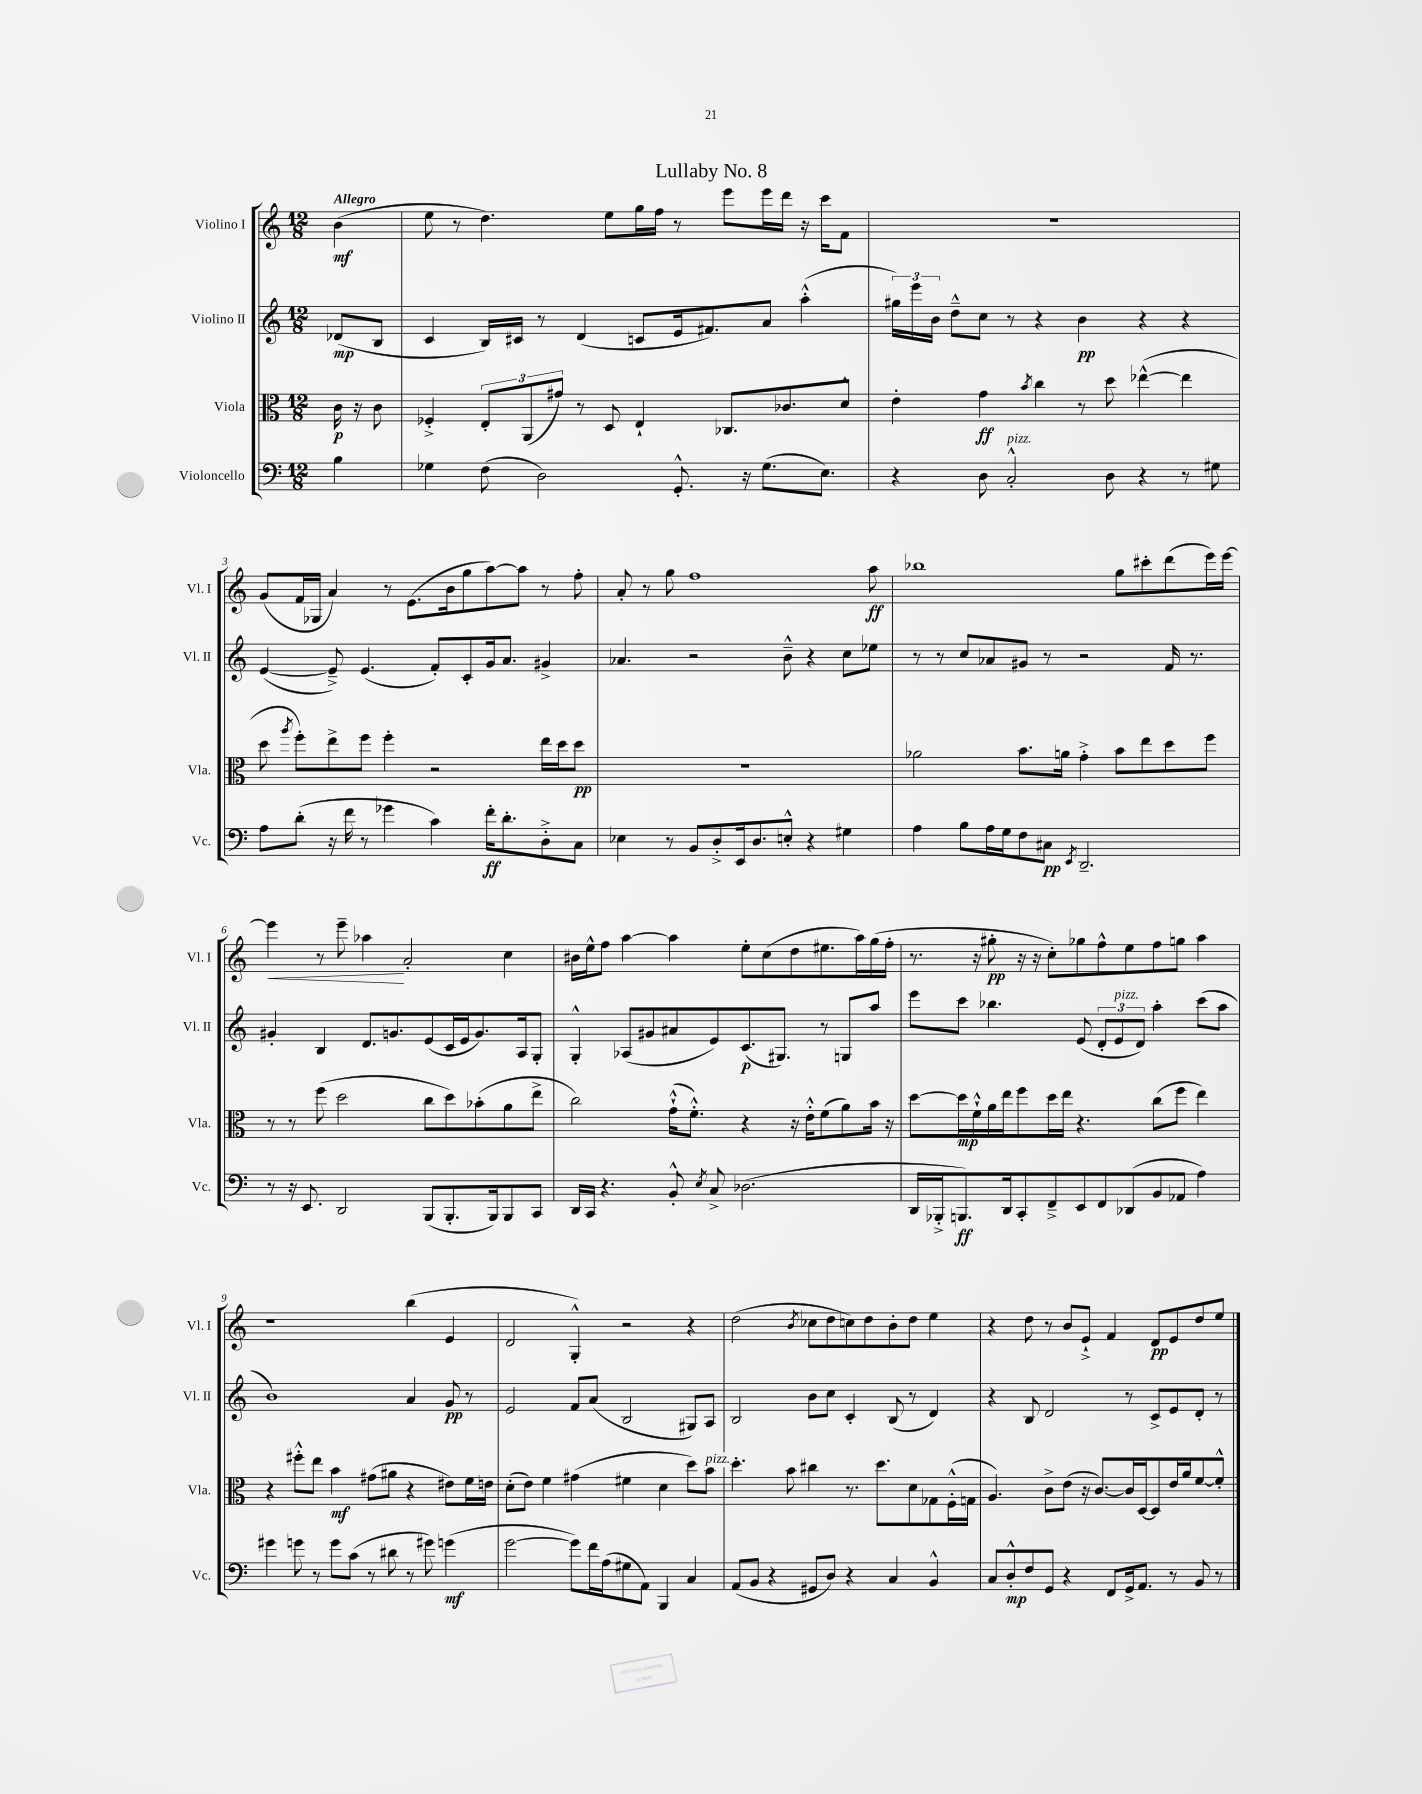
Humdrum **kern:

**kern	**dynam	**kern	**dynam	**kern	**dynam	**kern	**dynam
*part4	*part4	*part3	*part3	*part2	*part2	*part1	*part1
*staff4	*staff4	*staff3	*staff3	*staff2	*staff2	*staff1	*staff1
*I"Violoncello	*	*I"Viola	*	*I"Violino II	*	*I"Violino I	*
*I'Vc.	*	*I'Vla.	*	*I'Vl. II	*	*I'Vl. I	*
*clefF4	*	*clefC3	*	*clefG2	*	*clefG2	*
*k[]	*	*k[]	*	*k[]	*	*k[]	*
*M12/8	*	*M12/8	*	*M12/8	*	*M12/8	*
=	=	=	=	=	=	=	=
!	!	!	!	!	!	!LO:TX:a:B:t=Allegro	!
4B\	.	16c\	p	(8d-X/L	mp	(4b\	mf
.	.	16r	.	.	.	.	.
.	.	8c\	.	8B/J	.	.	.
=1	=1	=1	=1	=1	=1	=1	=1
4G-X\	.	4F-X'^/	.	4c/	.	8ee\	.
.	.	.	.	.	.	8r	.
(8F\	.	12E'/L	.	16B/LL)	.	4.dd\)	.
.	.	.	.	16c#X/JJ	.	.	.
.	.	(12AA/	.	.	.	.	.
2D\)	.	.	.	8r	.	.	.
.	.	12g#X/J)	.	.	.	.	.
.	.	8r	.	(4d/	.	.	.
.	.	8D/	.	.	.	8ee\L	.
.	.	4E`/	.	8cn/L	.	16gg\L	.
.	.	.	.	.	.	16ff\JJ	.
8.GG'^^/	.	.	.	16e/k	.	8r	.
.	.	.	.	8.f#X/)	.	.	.
.	.	8.C-X/L	.	.	.	8eee\L	.
16r	.	.	.	.	.	.	.
(8.G-\L	.	.	.	8a/J	.	16eee\L	.
.	.	8.c-X/	.	.	.	16ddd\JJ	.
.	.	.	.	(4aa'^^\	.	16r	.
8.E\J)	.	.	.	.	.	16ccc\KL	.
.	.	8d^^/J	.	.	.	8f\J	.
=2	=2	=2	=2	=2	=2	=2	=2
4r	.	4e'\	.	24gg#X\LL)	.	1.r	.
.	.	.	.	24eee\	.	.	.
.	.	.	.	24b\JJ	.	.	.
.	.	.	.	8dd~^^\L	.	.	.
8D\	.	4g\	ff	8cc\J	.	.	.
!LO:TX:a:i:t=pizz.	!	!	!	!	!	!	!
2C'^^/	.	.	.	8r	.	.	.
.	.	8qb/	.	.	.	.	.
.	.	4cc\	.	4r	.	.	.
.	.	8r	.	4b\	pp	.	.
8D\	.	8dd\	.	.	.	.	.
4r	.	([4ee-X^^\	.	4r	.	.	.
8r	.	4ee-\]	.	4r	.	.	.
8G#X\	.	.	.	.	.	.	.
!!LO:LB:g=z
=3	=3	=3	=3	=3	=3	=3	=3
8A\L	.	8dd\	.	([4e/	.	(8g/L	.
.	.	8qaa/	.	.	.	.	.
(8d'\J	.	8ff'\L)	.	.	.	16f/L	.
.	.	.	.	.	.	16G-X/JJ	.
16r	.	8ee^\	.	8e~^/])	.	4a/)	.
16f\	.	.	.	.	.	.	.
8r	.	8ff\J	.	(4.e/	.	.	.
4g-X\	.	4ff'\	.	.	.	8r	.
.	.	.	.	.	.	(8.e\L	.
4c\)	.	2r	.	8f'/L)	.	.	.
.	.	.	.	.	.	16b\k	.
.	.	.	.	8c'/	.	8gg\	.
16f'\KL	ff	.	.	16g/k	.	[8aa\)	.
8.d'\	.	.	.	8.a/J	.	.	.
.	.	.	.	.	.	8aa\J]	.
8D'^\	.	16ee\LL	.	4g#X^/	.	8r	.
.	.	16dd\J	.	.	.	.	.
8C\J	.	8dd\J	pp	.	.	8ff'\	.
=4	=4	=4	=4	=4	=4	=4	=4
4E-X\	.	1.r	.	4.a-X/	.	8a'/	.
.	.	.	.	.	.	8r	.
8r	.	.	.	.	.	8gg\	.
8BB/L	.	.	.	2r	.	1ff	.
8D'^/	.	.	.	.	.	.	.
16EE/k	.	.	.	.	.	.	.
8.D/	.	.	.	.	.	.	.
8En'^^/J	.	.	.	8b~^^\	.	.	.
4r	.	.	.	4r	.	.	.
4G#X\	.	.	.	8cc\L	.	.	.
.	.	.	.	8ee-X\J	.	8aa\	ff
=5	=5	=5	=5	=5	=5	=5	=5
4A\	.	2a-X\	.	8r	.	1bb-X	.
.	.	.	.	8r	.	.	.
8B\L	.	.	.	8cc/L	.	.	.
16A\L	.	.	.	8a-X/	.	.	.
16G\J	.	.	.	.	.	.	.
8F\	.	8.b\L	.	8g#X/J	.	.	.
8C#X\J	pp	.	.	8r	.	.	.
.	.	16an\Jk	.	.	.	.	.
8qEE/	.	.	.	.	.	.	.
2.DD~/	.	4g'^\	.	2r	.	.	.
.	.	8b\L	.	.	.	8gg\L	.
.	.	8ee\	.	.	.	8ccc#X'\	.
.	.	8dd\	.	16f/	.	(8ddd\	.
.	.	.	.	8.r	.	.	.
.	.	8ff\J	.	.	.	16eee\L)	.
.	.	.	.	.	.	[16eee\JJ	.
!!LO:LB:g=z
=6	=6	=6	=6	=6	=6	=6	=6
!	!	!	!	!	!	!	!LO:HP:b
8r	.	8r	.	4g#X'/	.	4eee\]	<
16r	.	8r	.	.	.	.	.
8.EE/	.	.	.	.	.	.	.
.	.	(8ff\	.	4B/	.	8r	.
2DD/	.	2dd\	.	.	.	8eee~\	.
.	.	.	.	8.d/L	.	4aa-X\	.
.	.	.	.	8.gn/	.	.	.
.	.	.	.	.	.	2a'/	[
(8BBB/L	.	8cc\L	.	(8e/	.	.	.
8.BBB'/	.	8dd\)	.	16c/L	.	.	.
.	.	.	.	16e/J	.	.	.
.	.	(8b-X'\	.	8.g/)	.	.	.
16BBB/k)	.	.	.	.	.	.	.
8BBB/	.	8a\	.	.	.	4cc\	.
.	.	.	.	16A/k	.	.	.
8CC/J	.	8ee^\J	.	8G'/J	.	.	.
=7	=7	=7	=7	=7	=7	=7	=7
16DD/LL	.	2cc\)	.	4G'^^/	.	16b#X\LL	.
16CC/JJ	.	.	.	.	.	16ee^^\J	.
4.r	.	.	.	.	.	8ff\J	.
.	.	.	.	(8A-X/L	.	[4aa\	.
.	.	.	.	8g#X/	.	.	.
8BB'^^/	.	(16g`^^\KL	.	8a#X/	.	4aa\]	.
.	.	8.f'^^\J)	.	.	.	.	.
8qE/	.	.	.	.	.	.	.
8C^/	.	.	.	8e/)	.	.	.
(2.D-X\	.	4r	.	(8.c/	p	8ee'\L	.
.	.	.	.	.	.	(8cc\	.
.	.	.	.	8.G#X/J)	.	.	.
.	.	16r	.	.	.	8dd\	.
.	.	16e'^^\KL	.	.	.	.	.
.	.	(8f\	.	8r	.	8.ee#X\	.
.	.	8a\)	.	8Gn/L	.	.	.
.	.	.	.	.	.	16aa\L)	.
.	.	16b\Jk	.	8aa/J	.	(16gg\	.
.	.	16r	.	.	.	16ff'\JJ	.
=8	=8	=8	=8	=8	=8	=8	=8
16DD/LL	.	[8dd\L	.	8eee\L	.	8.r	.
16BBB-X'^/J	.	.	.	.	.	.	.
8.BBBn/)	ff	16dd\L]	mp	8ccc\J	.	.	.
.	.	16f`^^\	.	.	.	16r	.
.	.	16a\	.	4.bb-X\	.	8gg#X'\	pp
16DD/k	.	16ee\J	.	.	.	.	.
8CC'/	.	8ff\	.	.	.	16r	.
.	.	.	.	.	.	16r	.
8FF~^/	.	16dd\L	.	.	.	8cc'\L)	.
.	.	16ee\JJ	.	.	.	.	.
8EE/	.	4.r	.	(8e/	.	8gg-X\	.
8FF/	.	.	.	12d'/L	.	8ff^^\	.
!	!	!	!	!LO:TX:a:i:t=pizz.	!	!	!
.	.	.	.	12e/	.	.	.
(8DD-X/	.	.	.	.	.	8ee\	.
.	.	.	.	12d/J)	.	.	.
8BB/	.	(8cc\L	.	4aa'\	.	8ff\	.
8AA-X/J	.	8ff\J	.	.	.	8ggn\J	.
4A\)	.	4ee\)	.	(8ccc\L	.	4aa\	.
.	.	.	.	8aa\J	.	.	.
!!LO:LB:g=z
=9	=9	=9	=9	=9	=9	=9	=9
4g#X\	.	4r	.	1b)	.	1r	.
8gn\	.	8ff#X'^^\L	.	.	.	.	.
8r	.	8ee\J	.	.	.	.	.
8g\L	.	4b\	mf	.	.	.	.
(8c\J	.	.	.	.	.	.	.
8r	.	(8g#X\L	.	.	.	.	.
8d#X\	.	8a#X\J	.	.	.	.	.
8r	.	4r	.	4a/	.	(4bb\	.
8g#X\)	.	.	.	.	.	.	.
(4gn\	mf	8e#X\L)	.	8g/	pp	4e/	.
.	.	16f\L	.	8r	.	.	.
.	.	16en\JJ	.	.	.	.	.
=10	=10	=10	=10	=10	=10	=10	=10
[2g\	.	(8d'\L	.	2e/	.	2d/	.
.	.	8e\J)	.	.	.	.	.
.	.	4f\	.	.	.	.	.
8g\L])	.	(4g#X\	.	8f/L	.	4G'^^/)	.
16f\L	.	.	.	(8a/J	.	.	.
(16A\J	.	.	.	.	.	.	.
8G#X\	.	4f#X\	.	2B/	.	2r	.
8AA\J)	.	.	.	.	.	.	.
4BBB/	.	4d\	.	.	.	.	.
4C/	.	8dd\L)	.	8G#X/L)	.	4r	.
!	!	!LO:TX:a:i:t=pizz.	!	!	!	!	!
.	.	8b\J	.	8A/J	.	.	.
=11	=11	=11	=11	=11	=11	=11	=11
(8AA/L	.	4.dd'\	.	2B/	.	(2dd\	.
8BB/J	.	.	.	.	.	.	.
4r	.	.	.	.	.	.	.
.	.	8b\	.	.	.	.	.
.	.	.	.	.	.	8qb/	.
8GG#X/L	.	4cc#X\	.	8b\L	.	8cc-X\L	.
8D/J)	.	.	.	8cc\J	.	8dd\	.
4r	.	8.r	.	4c'/	.	8ccn\)	.
.	.	.	.	.	.	8dd\	.
.	.	8.dd\L	.	.	.	.	.
4C/	.	.	.	(8B/	.	8b'\	.
.	.	8d\	.	8r	.	8dd\J	.
4BB^^/	.	8G-X\	.	4d/)	.	4ee\	.
.	.	(16F'^^\L	.	.	.	.	.
.	.	16Gn\JJ	.	.	.	.	.
=12	=12	=12	=12	=12	=12	=12	=12
8C/L	.	4.A/)	.	4r	.	4r	.
8D'^^/	mp	.	.	.	.	.	.
8F/	.	.	.	8B/	.	8dd\	.
8GG/J	.	8c^\L	.	2d/	.	8r	.
4r	.	(8e\J	.	.	.	8b/L	.
.	.	16r	.	.	.	8e`^/J	.
.	.	[8.c/L)	.	.	.	.	.
8FF/L	.	.	.	.	.	4f/	.
16GG^/k	.	16c/L]	.	8r	.	.	.
8.AA/J	.	[16D/J	.	.	.	.	.
.	.	8D/]	.	8c^/L	.	8d/L	pp
8r	.	16e/L	.	8e/	.	8e/	.
.	.	16a/J	.	.	.	.	.
8BB/	.	[8f/	.	8d'/J	.	8dd/	.
8r	.	8f'^^/J]	.	8r	.	8ee/J	.
==	==	==	==	==	==	==	==
*-	*-	*-	*-	*-	*-	*-	*-
